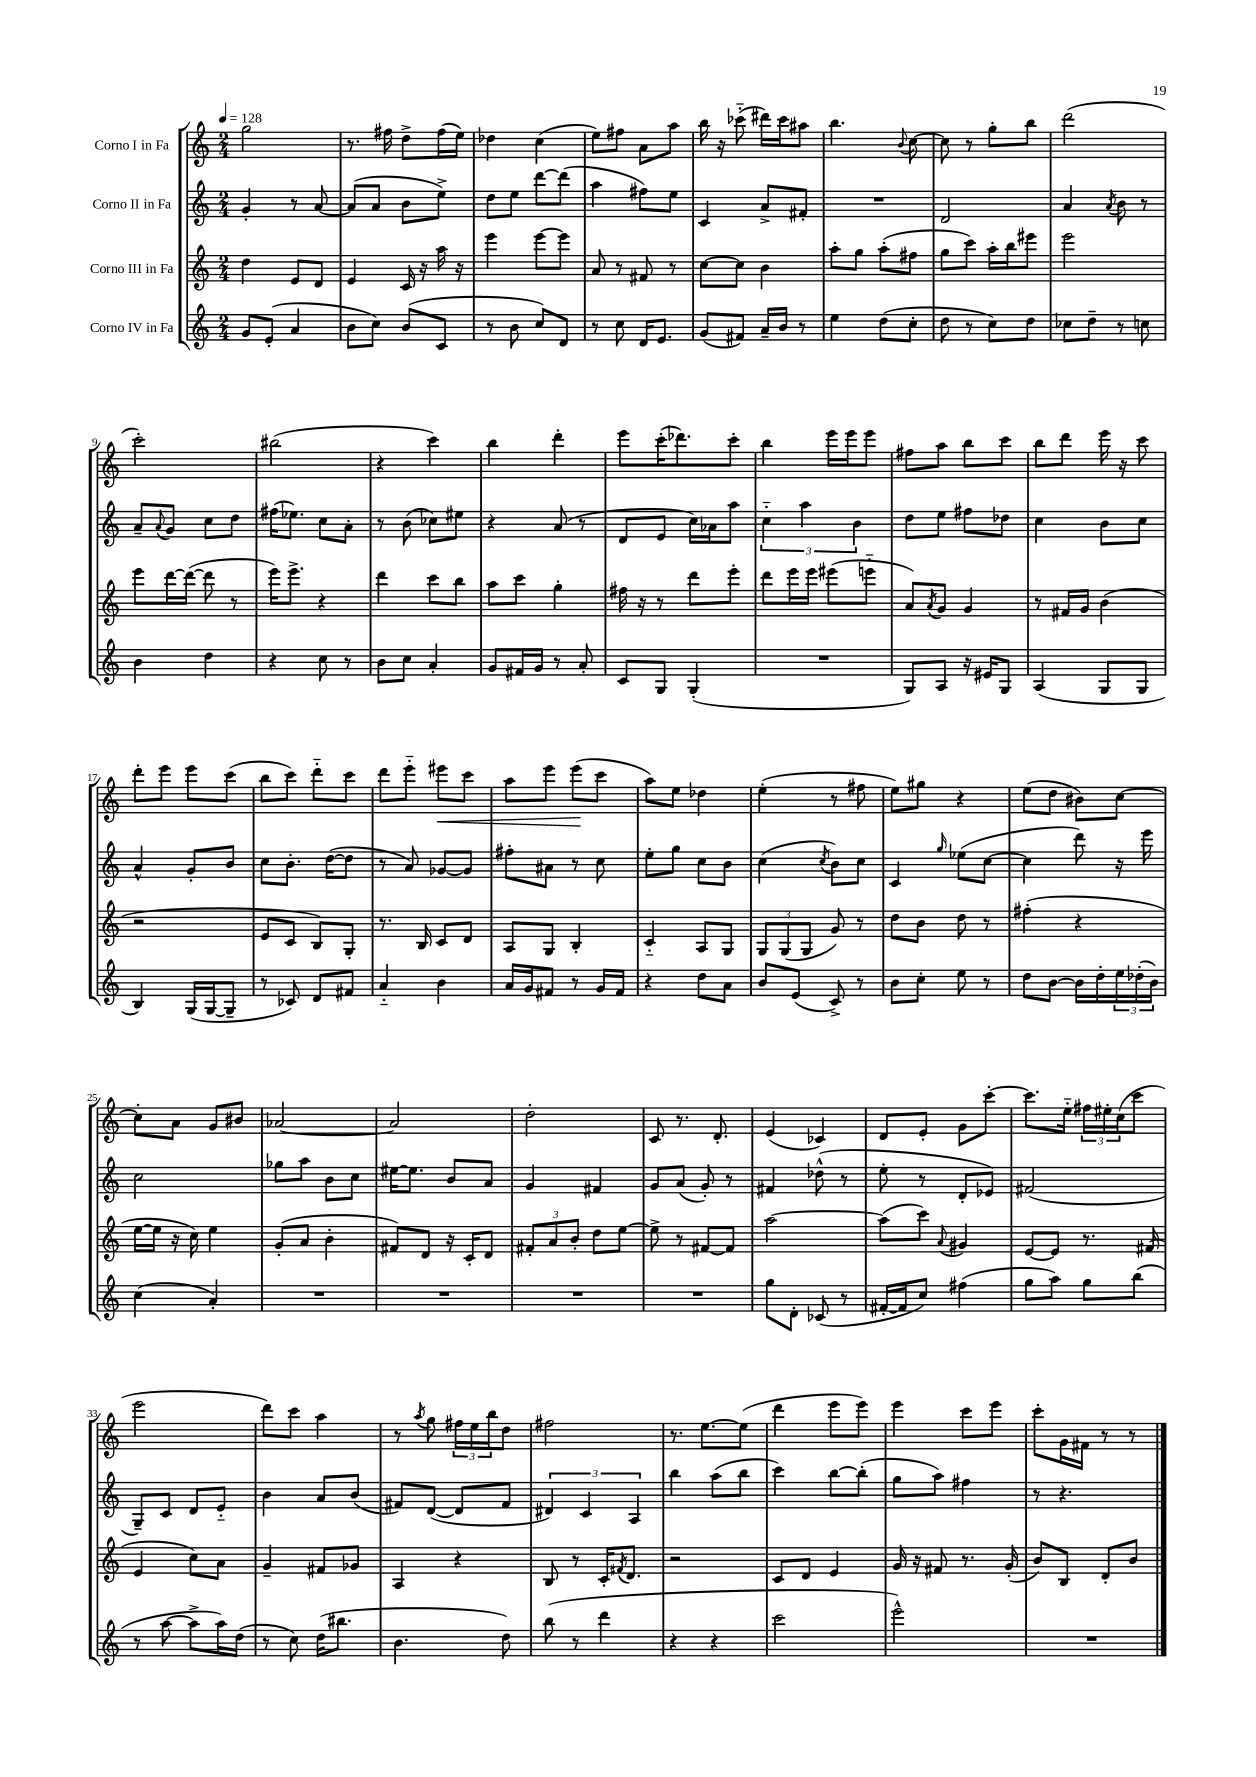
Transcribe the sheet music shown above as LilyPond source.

<<
\new StaffGroup <<
\new Staff = "s0" \with { instrumentName = "Corno I in Fa" } {
    \clef treble \key c \major \numericTimeSignature \time 2/4 \tempo 4 = 128
    g''2 |
    r8. fis''16 d''8-> fis''16( e''16) |
    des''4 c''4( |
    e''8) fis''8 a'8 a''8 |
    b''16 r16 ces'''8-_( dis'''16) ces'''16 ais''8 |
    b''4. \appoggiatura { b'8 } c''8~ |
    c''8 r8 g''8-. b''8 |
    d'''2( |
    c'''2-.) |
    bis''2( |
    r4 c'''4) |
    b''4 d'''4-. |
    e'''8 c'''16-.( des'''8.) c'''8-. |
    b''4 e'''16 e'''16 e'''8 |
    fis''8 a''8 b''8 c'''8 |
    b''8 d'''8 e'''16 r16 c'''8 |
    d'''8-. e'''8 e'''8 c'''8( |
    b''8 c'''8) d'''8-_ c'''8 |
    d'''8 e'''8-_ eis'''8\< c'''8 |
    a''8 e'''8 e'''8\!( c'''8 |
    a''8) e''8 des''4 |
    e''4-.( r8 fis''8 |
    e''8) gis''8 r4 |
    e''8( d''8 bis'8) c''8~ |
    c''8-. a'8 g'8 bis'8 |
    aes'2~ |
    aes'2 |
    d''2-. |
    c'8 r8. d'8.-. |
    e'4( ces'4) |
    d'8 e'8-. g'8 c'''8~-. |
    c'''8. e''16-_ \tuplet 3/2 { fis''16 eis''16-. c''16( } c'''8 |
    e'''2 |
    d'''8) c'''8 a''4 |
    r8 \acciaccatura { a''8 } g''8 \tuplet 3/2 { fis''16 e''16 b''16 } d''8 |
    fis''2 |
    r8. e''8.~ e''8( |
    d'''4 e'''8 e'''8) |
    e'''4 c'''8 e'''8 |
    c'''8-. g'16 fis'16 r8 r8 \bar "|." |
}
\new Staff = "s1" \with { instrumentName = "Corno II in Fa" } {
    \clef treble \key c \major \numericTimeSignature \time 2/4
    g'4-. r8 a'8~ |
    a'8( a'8 b'8 e''8->) |
    d''8 e''8 d'''8~ d'''8( |
    a''4 fis''8) e''8 |
    c'4 a'8-> fis'8-. |
    R2 |
    d'2 |
    a'4 \acciaccatura { a'8 } b'8 r8 |
    a'8-- \appoggiatura { a'8 } g'8 c''8 d''8 |
    fis''16( ees''8.) c''8 a'8-. |
    r8 b'8( ces''8) eis''8 |
    r4 a'8( r8 |
    d'8 e'8 c''16) aes'16 a''8 |
    \tuplet 3/2 { c''4-_ a''4 b'4 } |
    d''8 e''8 fis''8 des''8 |
    c''4 b'8 c''8 |
    a'4-^ g'8-. b'8 |
    c''8 b'8.-. d''16~( d''8 |
    r8 a'8) ges'8~ ges'8 |
    fis''8-. ais'8 r8 c''8 |
    e''8-. g''8 c''8 b'8 |
    c''4( \acciaccatura { c''8 } b'8) c''8 |
    c'4 \grace { g''16 } ees''8( c''8~ |
    c''4 d'''8) r16 e'''16 |
    c''2 |
    ges''8 a''8 b'8 c''8 |
    eis''16~ eis''8. b'8 a'8 |
    g'4 fis'4 |
    g'8 a'8( g'8-.) r8 |
    fis'4 des''8-^( r8 |
    e''8-. r8 d'8-. ees'8) |
    fis'2( |
    g8--) c'8 d'8 e'8-_ |
    b'4 a'8 b'8( |
    fis'8) d'8~( d'8 fis'8 |
    \tuplet 3/2 { dis'4) c'4 a4 } |
    b''4 a''8( b''8 |
    c'''4) b''8~ b''8-.( |
    g''8 a''8) fis''4 |
    r8 r4. \bar "|." |
}
\new Staff = "s2" \with { instrumentName = "Corno III in Fa" } {
    \clef treble \key c \major \numericTimeSignature \time 2/4
    d''4 e'8 d'8 |
    e'4 c'16 r16 a''16 r16 |
    e'''4 e'''8~ e'''8 |
    a'8 r8 fis'8 r8 |
    c''8~ c''8 b'4 |
    a''8-. g''8 a''8-.( fis''8 |
    g''8 c'''8) a''16-. b''16 eis'''8 |
    e'''2 |
    e'''8 d'''16~ d'''16~( d'''8 r8 |
    e'''16) e'''8.-> r4 |
    d'''4 c'''8 b''8 |
    a''8 c'''8 g''4-. |
    fis''16 r16 r8 d'''8 e'''8-. |
    d'''8 e'''16 e'''16 eis'''8( e'''8-_ |
    a'8) \acciaccatura { a'8 } g'8 g'4 |
    r8 fis'16 g'16 b'4( |
    r2 |
    e'8 c'8 b8) g8-. |
    r8. b16 c'8 d'8 |
    a8 g8 b4-. |
    c'4-_ a8 g8 |
    \tuplet 3/2 { g8 g8( g8 } g'8) r8 |
    d''8 b'8 d''8 r8 |
    fis''4-.( r4 |
    e''16~ e''16 r16 c''16) e''4 |
    g'8-.( a'8 b'4-. |
    fis'8) d'8 r16 c'16-. d'8 |
    \tuplet 3/2 { fis'8-. a'8 b'8-. } d''8 e''8~ |
    e''8-> r8 fis'8~ fis'8 |
    a''2~ |
    a''8( c'''8) \appoggiatura { a'8 } gis'4 |
    e'8~ e'8 r8. fis'16( |
    e'4 c''8) a'8 |
    g'4-- fis'8 ges'8 |
    a4 r4 |
    b8 r8 c'16-. \acciaccatura { fis'8 } d'8. |
    r2 |
    c'8 d'8 e'4 |
    g'16 r16 fis'8 r8. g'16-.( |
    b'8) b8 d'8-. b'8 \bar "|." |
}
\new Staff = "s3" \with { instrumentName = "Corno IV in Fa" } {
    \clef treble \key c \major \numericTimeSignature \time 2/4
    g'8 e'8-.( a'4 |
    b'8 c''8) b'8( c'8 |
    r8 b'8 c''8) d'8 |
    r8 c''8 d'16 e'8. |
    g'8( fis'8) a'16-- b'16 r8 |
    e''4 d''8( c''8-. |
    d''8 r8 c''8) d''8 |
    ces''8 d''8-- r8 c''8 |
    b'4 d''4 |
    r4 c''8 r8 |
    b'8 c''8 a'4-. |
    g'8 fis'16 g'16 r8 a'8-. |
    c'8 g8 g4-.( |
    R2 |
    g8) a8 r16 eis'16 g8 |
    a4( g8 g8 |
    b4) g16( g16~ g8-- |
    r8 ces'8) d'8 fis'8 |
    a'4-_ b'4 |
    a'16 g'16 fis'8 r8 g'16 fis'16 |
    r4 d''8 a'8 |
    b'8 e'8( c'8->) r8 |
    b'8 c''8-. e''8 r8 |
    d''8 b'8~ b'16 d''16-. \tuplet 3/2 { e''16 des''16-.( b'16) } |
    c''4( a'4-.) |
    R2 |
    R2 |
    R2 |
    R2 |
    g''8 d'8-. ces'8( r8 |
    fis'16~-. fis'16 c''8) fis''4( |
    g''8 a''8) g''8 b''8( |
    r8 a''8~ a''8-> a''16) d''16( |
    r8 c''8) d''16( bis''8. |
    b'4. d''8) |
    b''8( r8 d'''4 |
    r4 r4 |
    c'''2 |
    e'''2-^) |
    R2 \bar "|." |
}
>>
>>
